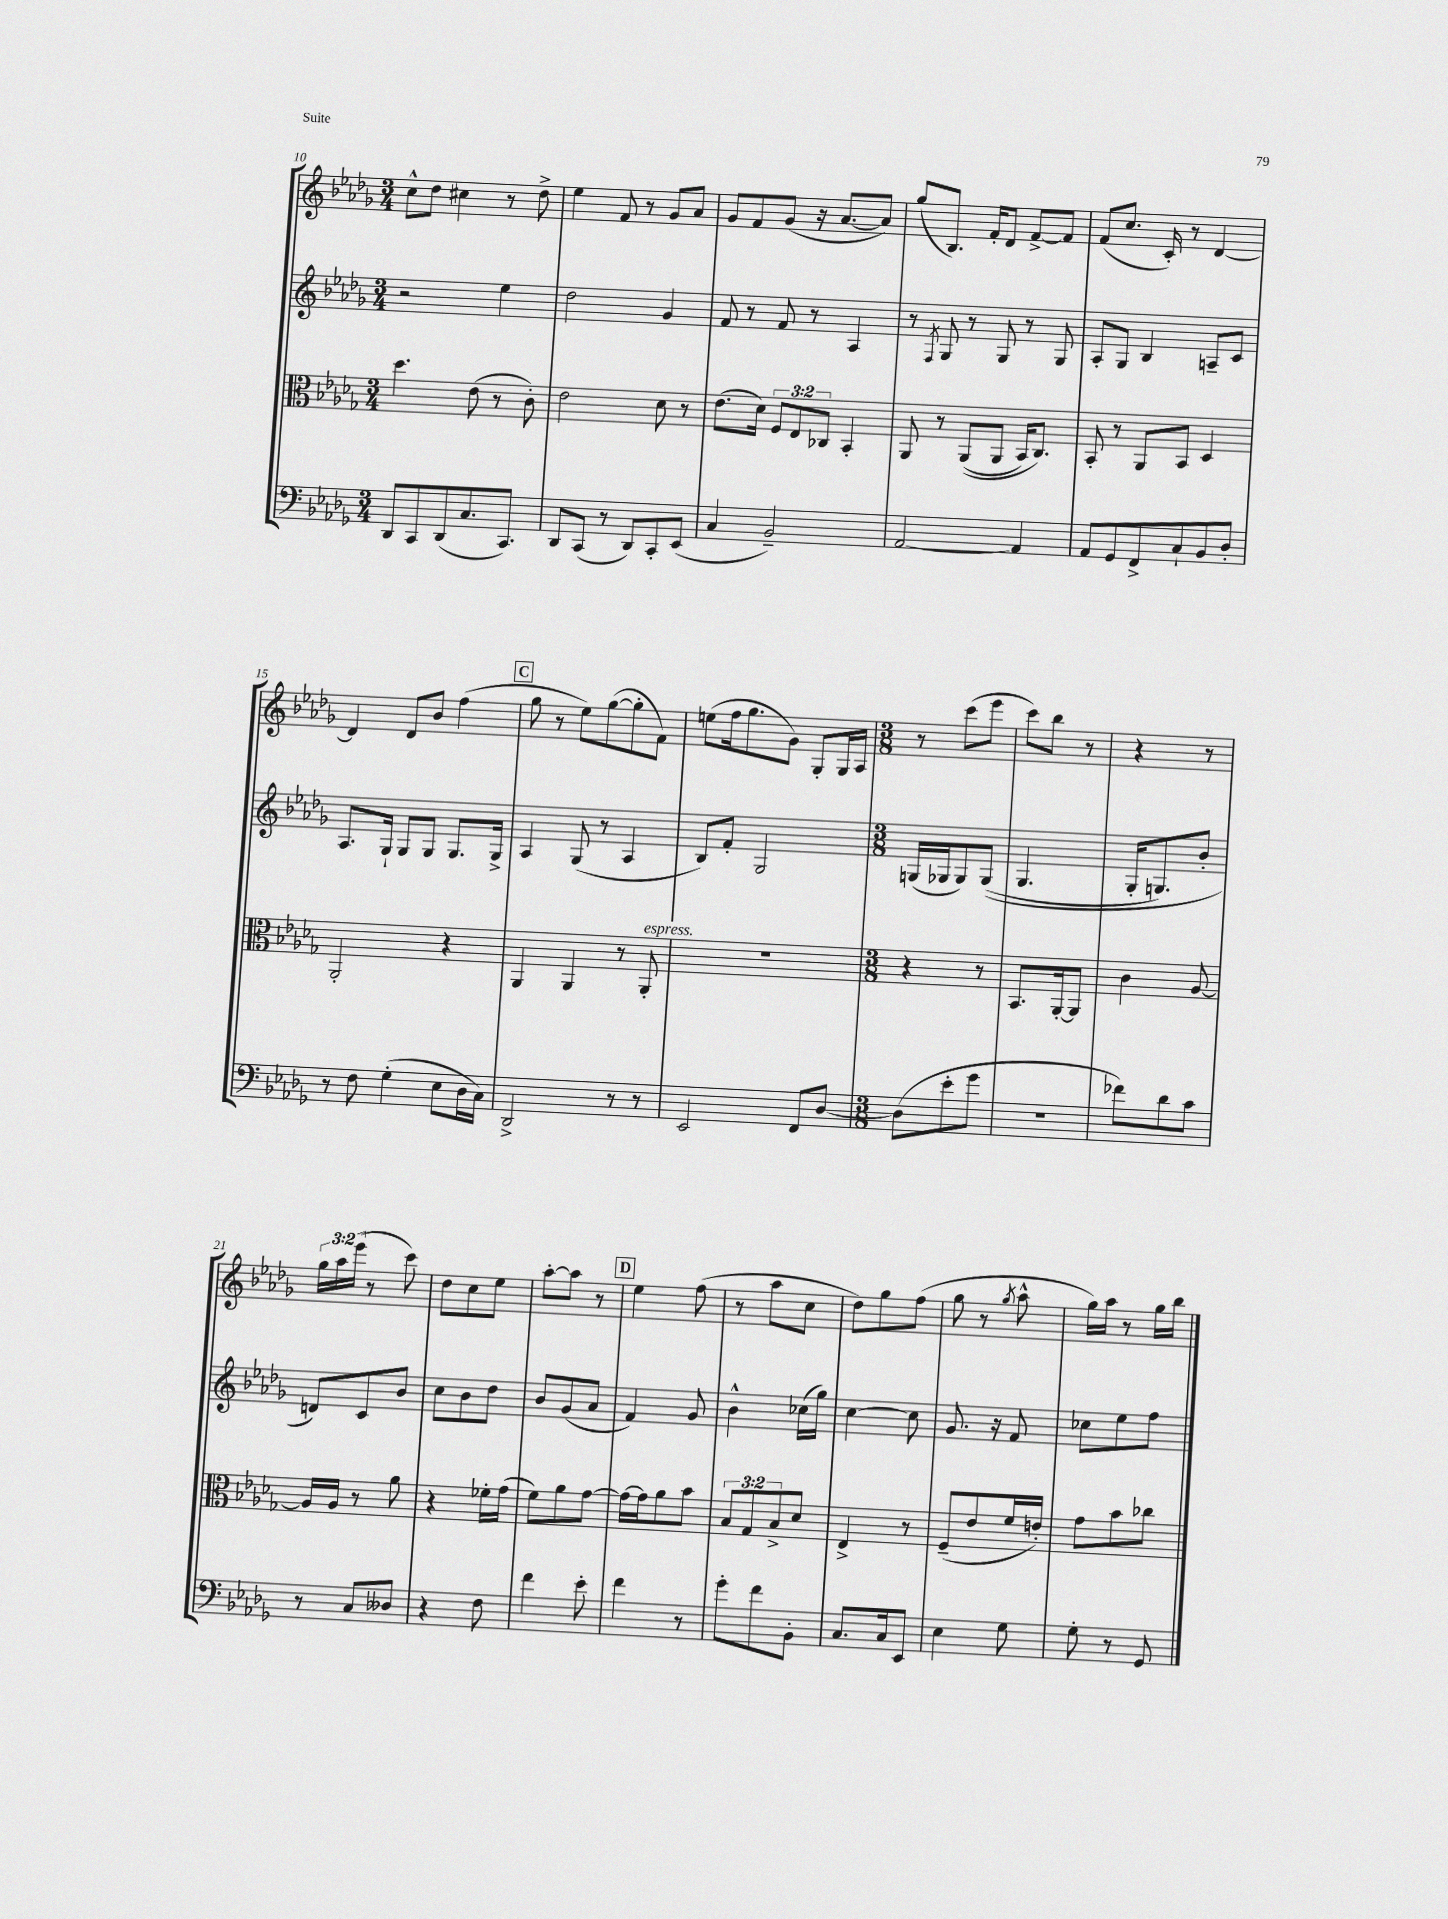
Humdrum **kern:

**kern	**kern	**kern	**kern
*part4	*part3	*part2	*part1
*staff4	*staff3	*staff2	*staff1
*clefF4	*clefC3	*clefG2	*clefG2
*k[b-e-a-d-g-]	*k[b-e-a-d-g-]	*k[b-e-a-d-g-]	*k[b-e-a-d-g-]
*M3/4	*M3/4	*M3/4	*M3/4
=10	=10	=10	=10
8DD-/L	4.dd-\	2r	8cc^^\L
8CC/	.	.	8dd-\J
(8DD-/	.	.	4cc#X\
8.C/	(8e-\	.	.
.	8r	4ee-\	8r
8.CC/J)	.	.	.
.	8c'\)	.	8dd-^\
=11	=11	=11	=11
8DD-/L	2e-\	2dd-\	4ee-\
(8CC/J	.	.	.
8r	.	.	8f/
8DD-/L)	.	.	8r
8CC'/	8d-\	4g-/	8g-/L
(8EE-/J	8r	.	8a-/J
=12	=12	=12	=12
4C/	(8.e-\L	8f/	8g-/L
.	.	8r	8f/
.	16d-\Jk)	.	.
2BB-~/)	12F/L	8f/	(8g-/J
.	12E-/	.	.
.	.	8r	16r
.	12C-X/J	.	.
.	.	.	[8.a-/L
.	4BB-'/	4A-/	.
.	.	.	8a-/J])
=13	=13	=13	=13
[2AA-/	8AA-/	8r	(8gg-/L
.	.	8qF/	.
.	8r	8G-/	8.B-/J)
.	((8AA-/L	8r	.
.	.	.	16f'/KL
.	8AA-/J	8G-/	8d-/J
4AA-/]	16BB-/KL)	8r	[8f^/L
.	8.C/J)	.	.
.	.	8G-/	8f/J]
=14	=14	=14	=14
8AA-/L	8BB-'/	8A-'/L	(8f/L
8GG-/	8r	8G-/J	8.cc/J
8FF^/	8AA-/L	4B-/	.
.	.	.	16c'/)
8C`/	8BB-/J	.	8r
8BB-/	4D-/	8An~/L	[4d-/
8D-'/J	.	8c/J	.
!!LO:LB:g=z
=15	=15	=15	=15
8r	2AA-'/	8.A-/L	4d-/]
8F\	.	.	.
.	.	16G-`/Jk	.
(4G-'\	.	8G-/L	8d-/L
.	.	8G-/J	8b-/J
8E-\L	4r	8.G-/L	(4ff\
16D-\L	.	.	.
16C\JJ)	.	16G-^/Jk	.
!!LO:REH:place=s1:t=C
=16	=16	=16	=16
2DD-^/	4AA-/	4A-/	8gg-\
.	.	.	8r
.	4AA-/	(8G-/	8ee-\L)
.	.	8r	([8gg-\
8r	8r	4A-/	8gg-'\]
!	!LO:TX:a:i:t=espress.	!	!
8r	8AA-'/	.	8f\J)
=17	=17	=17	=17
2EE-/	2.r	8B-/L)	(8een\L
.	.	8f'/J	16ff\k
.	.	.	8.gg-\
.	.	2G-/	.
.	.	.	8g-\J)
8FF/L	.	.	8G-'/L
[8D-/J	.	.	16G-/L
.	.	.	16A-/JJ
=18	=18	=18	=18
*M3/8	*M3/8	*M3/8	*M3/8
(8D-\L]	4r	(16Gn/LL	8r
.	.	16G-X/J	.
8e-'\	.	8G-/)	(8ccc\L
8g-\J	8r	((8G-/J	8eee-\J
=19	=19	=19	=19
4.r	8.BB-/L	4.G-/	8ccc\L)
.	.	.	8bb-\J
.	[16AA-'/k	.	.
.	8AA-/J]	.	8r
=20	=20	=20	=20
8f-X\L)	4c\	16G-'/KL	4r
.	.	8.Gn/)	.
8d-\	.	.	.
8c\J	[8A-/	8b-'/J	8r
!!LO:LB:g=z
=21	=21	=21	=21
8r	16A-/LL]	8dn/L)	24gg-\LL
.	.	.	24aa-\
.	16A-/JJ	.	.
.	.	.	(24eee-\JJ
8C/L	8r	8c/	8r
8D--X/J	8a-\	8b-/J	8ccc\)
=22	=22	=22	=22
4r	4r	8cc\L	8dd-\L
.	.	8b-\	8cc\
8F\	16f-X'\LL	8dd-\J	8ee-\J
.	(16g-\JJ	.	.
=23	=23	=23	=23
4f\	8f\L)	8b-/L	[8aa-'\L
.	8a-\	(8g-/	8aa-\J]
8e-'\	[8g-\J	8a-/J	8r
!!LO:REH:place=s1:t=D
=24	=24	=24	=24
4f\	16g-\LL_	4f/)	4ee-\
.	16g-\J]	.	.
.	8a-\	.	.
8r	8b-\J	8g-/	(8ff\
=25	=25	=25	=25
8g-'\L	12B-/L	4b-^^\	8r
.	12G-/	.	.
8f\	.	.	8aa-\L
.	12B-^/	.	.
8BB-'\J	8d-/J	(16cc-X\LL	8cc\J
.	.	16gg-\JJ)	.
=26	=26	=26	=26
8.C/L	4E-^/	[4cc\	8dd-\L)
.	.	.	8gg-\
16C/k	.	.	.
8EE-/J	8r	8cc\]	(8ff\J
=27	=27	=27	=27
4E-\	(8F~/L	8.g-/	8gg-\
.	8e-/	.	8r
.	.	16r	.
.	.	.	8qgg-/
8G-\	16f/L	8f/	8aa-^^\
.	16en'/JJ)	.	.
=28	=28	=28	=28
8G-'\	8g-\L	8cc-X\L	16gg-\LL)
.	.	.	16aa-\JJ
8r	8b-\	8ee-\	8r
8GG-/	8cc-X\J	8ff\J	16gg-\LL
.	.	.	16bb-\JJ
==	==	==	==
*-	*-	*-	*-
